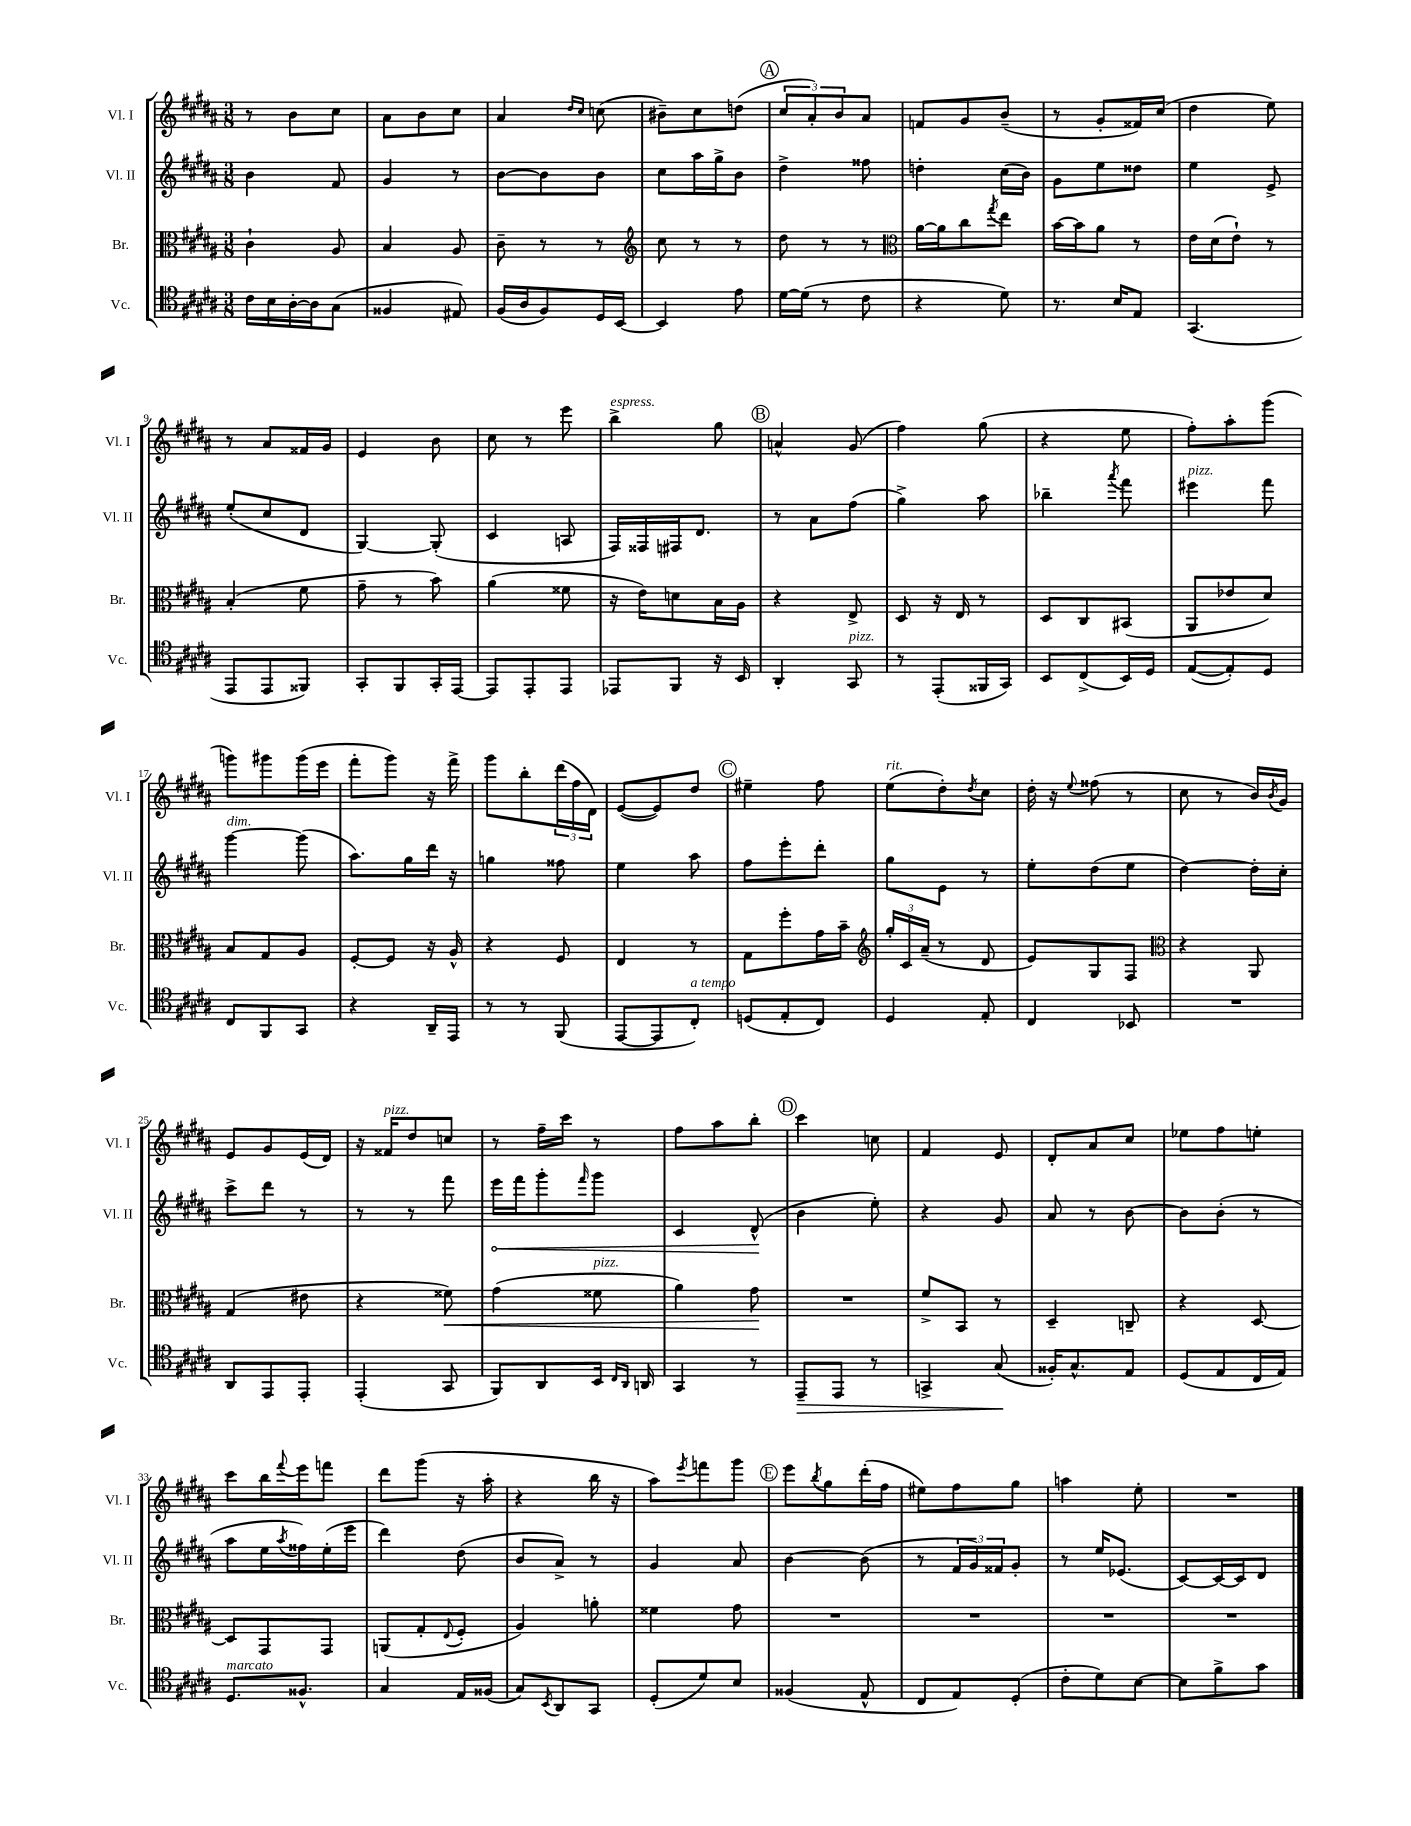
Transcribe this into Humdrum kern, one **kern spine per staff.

**kern	**dynam	**kern	**dynam	**kern	**dynam	**kern
*part4	*part4	*part3	*part3	*part2	*part2	*part1
*staff4	*staff4	*staff3	*staff3	*staff2	*staff2	*staff1
*I"Vc.	*	*I"Br.	*	*I"Vl. II	*	*I"Vl. I
*I'Vc.	*	*I'Br.	*	*I'Vl. II	*	*I'Vl. I
*clefC4	*	*clefC3	*	*clefG2	*	*clefG2
*k[f#c#g#d#a#]	*	*k[f#c#g#d#a#]	*	*k[f#c#g#d#a#]	*	*k[f#c#g#d#a#]
*M3/8	*	*M3/8	*	*M3/8	*	*M3/8
=1	=1	=1	=1	=1	=1	=1
16c#\LL	.	4c#`\	.	4b\	.	8r
16B\	.	.	.	.	.	.
[16A#'\	.	.	.	.	.	8b\L
16A#\J]	.	.	.	.	.	.
(8G#\J	.	8A#/	.	8f#/	.	8cc#\J
=2	=2	=2	=2	=2	=2	=2
4F##X/	.	4B/	.	4g#/	.	8a#\L
.	.	.	.	.	.	8b\
8E#X/)	.	8A#/	.	8r	.	8cc#\J
=3	=3	=3	=3	=3	=3	=3
(16F#/LL	.	8c#~\	.	[8b\L	.	4a#/
16A#/J	.	.	.	.	.	.
8F#/)	.	8r	.	8b\]	.	.
.	.	.	.	.	.	16qqdd#/LL
.	.	.	.	.	.	16qqcc#/JJ
16D#/L	.	8r	.	8b\J	.	(8ccn\
[16BB/JJ	.	.	.	.	.	.
=4	=4	=4	=4	=4	=4	=4
*	*	*clefG2	*	*	*	*
4BB/]	.	8cc#\	.	8cc#\L	.	8b#X~\L)
.	.	8r	.	16aa#\L	.	8cc#\
.	.	.	.	16gg#^\J	.	.
8e\	.	8r	.	8b\J	.	(8ddn\J
!!LO:REH:place=s1:t=A
=5	=5	=5	=5	=5	=5	=5
[16d#\LL	.	8dd#\	.	4dd#^\	.	12cc#/L
(16d#\JJ]	.	.	.	.	.	.
.	.	.	.	.	.	12a#'/)
8r	.	8r	.	.	.	.
.	.	.	.	.	.	12b/
8c#\	.	8r	.	8ff##X\	.	8a#/J
=6	=6	=6	=6	=6	=6	=6
*	*	*clefC3	*	*	*	*
4r	.	[16a#\LL	.	4ddn'\	.	8fn/L
.	.	16a#\J]	.	.	.	.
.	.	8cc#\	.	.	.	8g#/
.	.	8qgg#/	.	.	.	.
8d#\)	.	8ee\J	.	(16cc#\LL	.	(8b~/J
.	.	.	.	16b\JJ)	.	.
=7	=7	=7	=7	=7	=7	=7
8.r	.	[16b\LL	.	8g#\L	.	8r
.	.	16b\J]	.	.	.	.
.	.	8a#\J	.	8ee\	.	8g#'/L
16B/KL	.	.	.	.	.	.
8E/J	.	8r	.	8dd##X\J	.	16f##X/L)
.	.	.	.	.	.	(16cc#/JJ
=8	=8	=8	=8	=8	=8	=8
(4.GG#/	.	16e\LL	.	4ee\	.	4dd#\
.	.	(16d#\J	.	.	.	.
.	.	8e`\J)	.	.	.	.
.	.	8r	.	8e^/	.	8ee\)
!!LO:LB:g=z
=9	=9	=9	=9	=9	=9	=9
8EE/L	.	(4B'/	.	(8ee'/L	.	8r
8EE/	.	.	.	8cc#/	.	8a#/L
8FF##X/J)	.	8f#\	.	8d#/J	.	16f##X/L
.	.	.	.	.	.	16g#/JJ
=10	=10	=10	=10	=10	=10	=10
8GG#'/L	.	8g#~\	.	[4G#/)	.	4e/
8FF#/	.	8r	.	.	.	.
16GG#'/L	.	8b\)	.	(8G#'/]	.	8b\
[16EE/JJ	.	.	.	.	.	.
=11	=11	=11	=11	=11	=11	=11
8EE/L]	.	(4a#\	.	4c#/	.	8cc#\
8EE'/	.	.	.	.	.	8r
8EE/J	.	8f##X\	.	8An/	.	8eee\
=12	=12	=12	=12	=12	=12	=12
!	!	!	!	!	!	!LO:TX:a:i:t=espress.
8EE-X/L	.	16r	.	16F#/LL)	.	4bb^\
.	.	16e\KL)	.	16F##X/	.	.
8FF#/J	.	8dn\	.	16F#X/J	.	.
.	.	.	.	8.d#/J	.	.
16r	.	16B\L	.	.	.	8gg#\
16BB/	.	16A#\JJ	.	.	.	.
!!LO:REH:place=s1:t=B
=13	=13	=13	=13	=13	=13	=13
4AA#'/	.	4r	.	8r	.	4an^^/
.	.	.	.	8a#\L	.	.
!LO:TX:a:i:t=pizz.	!	!	!	!	!	!
8GG#/	.	8E^/	.	(8ff#\J	.	(8g#/
=14	=14	=14	=14	=14	=14	=14
8r	.	8D#/	.	4gg#^\)	.	4ff#\)
(8EE'/L	.	16r	.	.	.	.
.	.	16E/	.	.	.	.
16FF##X/L	.	8r	.	8aa#\	.	(8gg#\
16GG#/JJ)	.	.	.	.	.	.
=15	=15	=15	=15	=15	=15	=15
8BB/L	.	8D#/L	.	4bb-X~\	.	4r
(8C#^/	.	8C#/	.	.	.	.
.	.	.	.	8qaaa#/	.	.
16BB/L)	.	(8BB#X/J	.	8fff#\	.	8ee\
16D#/JJ	.	.	.	.	.	.
=16	=16	=16	=16	=16	=16	=16
!	!	!	!	!LO:TX:a:i:t=pizz.	!	!
([8E/L	.	8AA#/L	.	4eee#X\	.	8ff#'\L)
8E'/])	.	8e-X/	.	.	.	8aa#'\
8D#/J	.	8d#/J)	.	8fff#\	.	(8ggg#\J
!!LO:LB:g=z
=17	=17	=17	=17	=17	=17	=17
!	!	!	!	!LO:TX:a:i:t=dim.	!	!
8C#/L	.	8B/L	.	[4ggg#\	.	8gggn\L)
8FF#/	.	8G#/	.	.	.	8ggg#X\
8GG#/J	.	8A#/J	.	(8ggg#\]	.	(16ggg#\L
.	.	.	.	.	.	16eee\JJ
=18	=18	=18	=18	=18	=18	=18
4r	.	[8F#'/L	.	8.aa#\L)	.	8fff#'\L
.	.	8F#/J]	.	.	.	8ggg#\J)
.	.	.	.	16gg#\L	.	.
16AA#~/LL	.	16r	.	16ddd#\JJ	.	16r
16EE/JJ	.	16A#^^/	.	16r	.	16fff#^\
=19	=19	=19	=19	=19	=19	=19
8r	.	4r	.	4ggn\	.	8ggg#\L
8r	.	.	.	.	.	8bb'\
(8FF#/	.	8F#/	.	8ff##X\	.	(24ddd#\L
.	.	.	.	.	.	24ff#\
.	.	.	.	.	.	24d#\JJ)
=20	=20	=20	=20	=20	=20	=20
[8EE/L	.	4E/	.	4ee\	.	([8e/L
8EE/]	.	.	.	.	.	8e/])
!LO:TX:a:i:t=a tempo	!	!	!	!	!	!
8C#'/J)	.	8r	.	8aa#\	.	8dd#/J
!!LO:REH:place=s1:t=C
=21	=21	=21	=21	=21	=21	=21
(8Dn/L	.	8G#\L	.	8ff#\L	.	4ee#X~\
8E'/	.	8ff#'\	.	8eee'\	.	.
8C#/J)	.	16g#\L	.	8ddd#'\J	.	8ff#\
.	.	16b~\JJ	.	.	.	.
=22	=22	=22	=22	=22	=22	=22
*	*	*clefG2	*	*	*	*
!	!	!	!	!	!	!LO:TX:a:i:t=rit.
4D#/	.	24gg#'/LL	.	8gg#\L	.	(8ee\L
.	.	24c#/	.	.	.	.
.	.	(24a#~/JJ	.	.	.	.
.	.	8r	.	8e\J	.	8dd#'\)
.	.	.	.	.	.	8qdd#/
8E'/	.	8d#/	.	8r	.	8cc#\J
=23	=23	=23	=23	=23	=23	=23
4C#/	.	8e/L)	.	8ee'\L	.	16dd#'\
.	.	.	.	.	.	16r
.	.	.	.	.	.	8qqee/
.	.	8G#/	.	(8dd#\	.	(8ff##X\
8BB-X/	.	8F#/J	.	8ee\J	.	8r
=24	=24	=24	=24	=24	=24	=24
*	*	*clefC3	*	*	*	*
4.r	.	4r	.	[4dd#\)	.	8cc#\
.	.	.	.	.	.	8r
.	.	8AA#/	.	16dd#'\LL]	.	16b/LL)
.	.	.	.	.	.	8qb/
.	.	.	.	16cc#'\JJ	.	16g#/JJ
!!LO:LB:g=z
=25	=25	=25	=25	=25	=25	=25
8AA#/L	.	(4G#/	.	8ccc#^\L	.	8e/L
8EE/	.	.	.	8ddd#\J	.	8g#/
8EE'/J	.	8e#X\	.	8r	.	(16e/L
.	.	.	.	.	.	16d#/JJ)
=26	=26	=26	=26	=26	=26	=26
(4EE'/	.	4r	.	8r	.	16r
!	!	!	!	!	!	!LO:TX:a:i:t=pizz.
.	.	.	.	.	.	16f##X/KL
.	.	.	.	8r	.	8dd#/
!	!	!	!LO:HP:b	!	!	!
8GG#/	.	8f##X\)	<	8fff#\	.	8ccn/J
=27	=27	=27	=27	=27	=27	=27
!	!	!	!	!	!LO:HP:b	!
8FF#/L)	.	(4g#\	.	16eee\LL	<	8r
.	.	.	.	16fff#\J	.	.
8AA#/	.	.	.	8ggg#'\	.	16ff#~\LL
.	.	.	.	.	.	16ccc#\JJ
.	.	.	.	16qqfff#/	.	.
!	!	!LO:TX:a:i:t=pizz.	!	!	!	!
16BB/Jk	.	8f##X\	.	8ggg#\J	.	8r
16qqC#/LL	.	.	.	.	.	.
16qqAA#/JJ	.	.	.	.	.	.
16AAn/	.	.	.	.	.	.
=28	=28	=28	=28	=28	=28	=28
4GG#/	.	4a#\)	.	4c#/	.	8ff#\L
.	.	.	.	.	.	8aa#\
8r	.	8g#\	.	(8d#^^/	.	8bb'\J
.	.	.	[	.	[	.
!!LO:REH:place=s1:t=D
=29	=29	=29	=29	=29	=29	=29
!	!LO:HP:b	!	!	!	!	!
8EE~/L	>	4.r	.	4b\	.	4ccc#\
8EE/J	.	.	.	.	.	.
8r	.	.	.	8ee'\)	.	8ccn\
=30	=30	=30	=30	=30	=30	=30
4GGn^/	.	8f#^/L	.	4r	.	4f#/
.	.	8BB/J	.	.	.	.
(8G#/	.	8r	.	8g#/	.	8e/
.	]	.	.	.	.	.
=31	=31	=31	=31	=31	=31	=31
16F##X'/KL)	.	4D#~/	.	8a#/	.	8d#'/L
8.G#^^/	.	.	.	.	.	.
.	.	.	.	8r	.	8a#/
8E/J	.	8Cn~/	.	[8b\	.	8cc#/J
=32	=32	=32	=32	=32	=32	=32
(8D#/L	.	4r	.	8b\L]	.	8ee-X\L
8E/	.	.	.	(8b'\J	.	8ff#\
16C#/L	.	[8D#/	.	8r	.	8een'\J
16E/JJ)	.	.	.	.	.	.
!!LO:LB:g=z
=33	=33	=33	=33	=33	=33	=33
!LO:TX:a:i:t=marcato	!	!	!	!	!	!
8.D#/L	.	8D#/L]	.	8aa#\L	.	8ccc#\L
.	.	8GG#/	.	16ee\L	.	16bb\L
.	.	.	.	8qaa#/	.	8qqfff#/
8.F##X^^/J	.	.	.	16ff##X\)	.	16eee\J
.	.	8GG#/J	.	(16ee'\	.	8fffn\J
.	.	.	.	16eee\JJ	.	.
=34	=34	=34	=34	=34	=34	=34
4G#/	.	(8AAn/L	.	4ddd#\)	.	8ddd#\L
.	.	8G#'/	.	.	.	(8ggg#\J
.	.	8qqE/	.	.	.	.
16E/LL	.	8F#'/J	.	(8dd#\	.	16r
(16F##X/JJ	.	.	.	.	.	16aa#'\
=35	=35	=35	=35	=35	=35	=35
8G#/L)	.	4A#/)	.	8b/L	.	4r
8qBB/	.	.	.	.	.	.
8AA#/	.	.	.	8a#^/J)	.	.
8GG#/J	.	8an'\	.	8r	.	16bb\
.	.	.	.	.	.	16r
=36	=36	=36	=36	=36	=36	=36
(8D#'/L	.	4f##X\	.	4g#/	.	8aa#\L)
.	.	.	.	.	.	8qeee/
8d#/)	.	.	.	.	.	8fffn\
8B/J	.	8g#\	.	8a#/	.	8ggg#\J
!!LO:REH:place=s1:t=E
=37	=37	=37	=37	=37	=37	=37
(4F##X/	.	4.r	.	[4b\	.	8eee\L
.	.	.	.	.	.	8qbb/
.	.	.	.	.	.	8gg#\
8E^^/	.	.	.	(8b\]	.	(16ddd#'\L
.	.	.	.	.	.	16ff#\JJ
=38	=38	=38	=38	=38	=38	=38
8C#/L	.	4.r	.	8r	.	8ee#X\L)
8E/)	.	.	.	24f#/LL	.	8ff#\
.	.	.	.	24g#/)	.	.
.	.	.	.	24f##X/J	.	.
(8D#'/J	.	.	.	8g#'/J	.	8gg#\J
=39	=39	=39	=39	=39	=39	=39
8c#'\L	.	4.r	.	8r	.	4aan\
8d#\)	.	.	.	16ee/KL	.	.
.	.	.	.	(8.e-X/J	.	.
[8B\J	.	.	.	.	.	8ee'\
=40	=40	=40	=40	=40	=40	=40
8B\L]	.	4.r	.	[8c#/L)	.	4.r
8f#^\	.	.	.	16c#/L_	.	.
.	.	.	.	16c#/J]	.	.
8g#\J	.	.	.	8d#/J	.	.
==	==	==	==	==	==	==
*-	*-	*-	*-	*-	*-	*-
